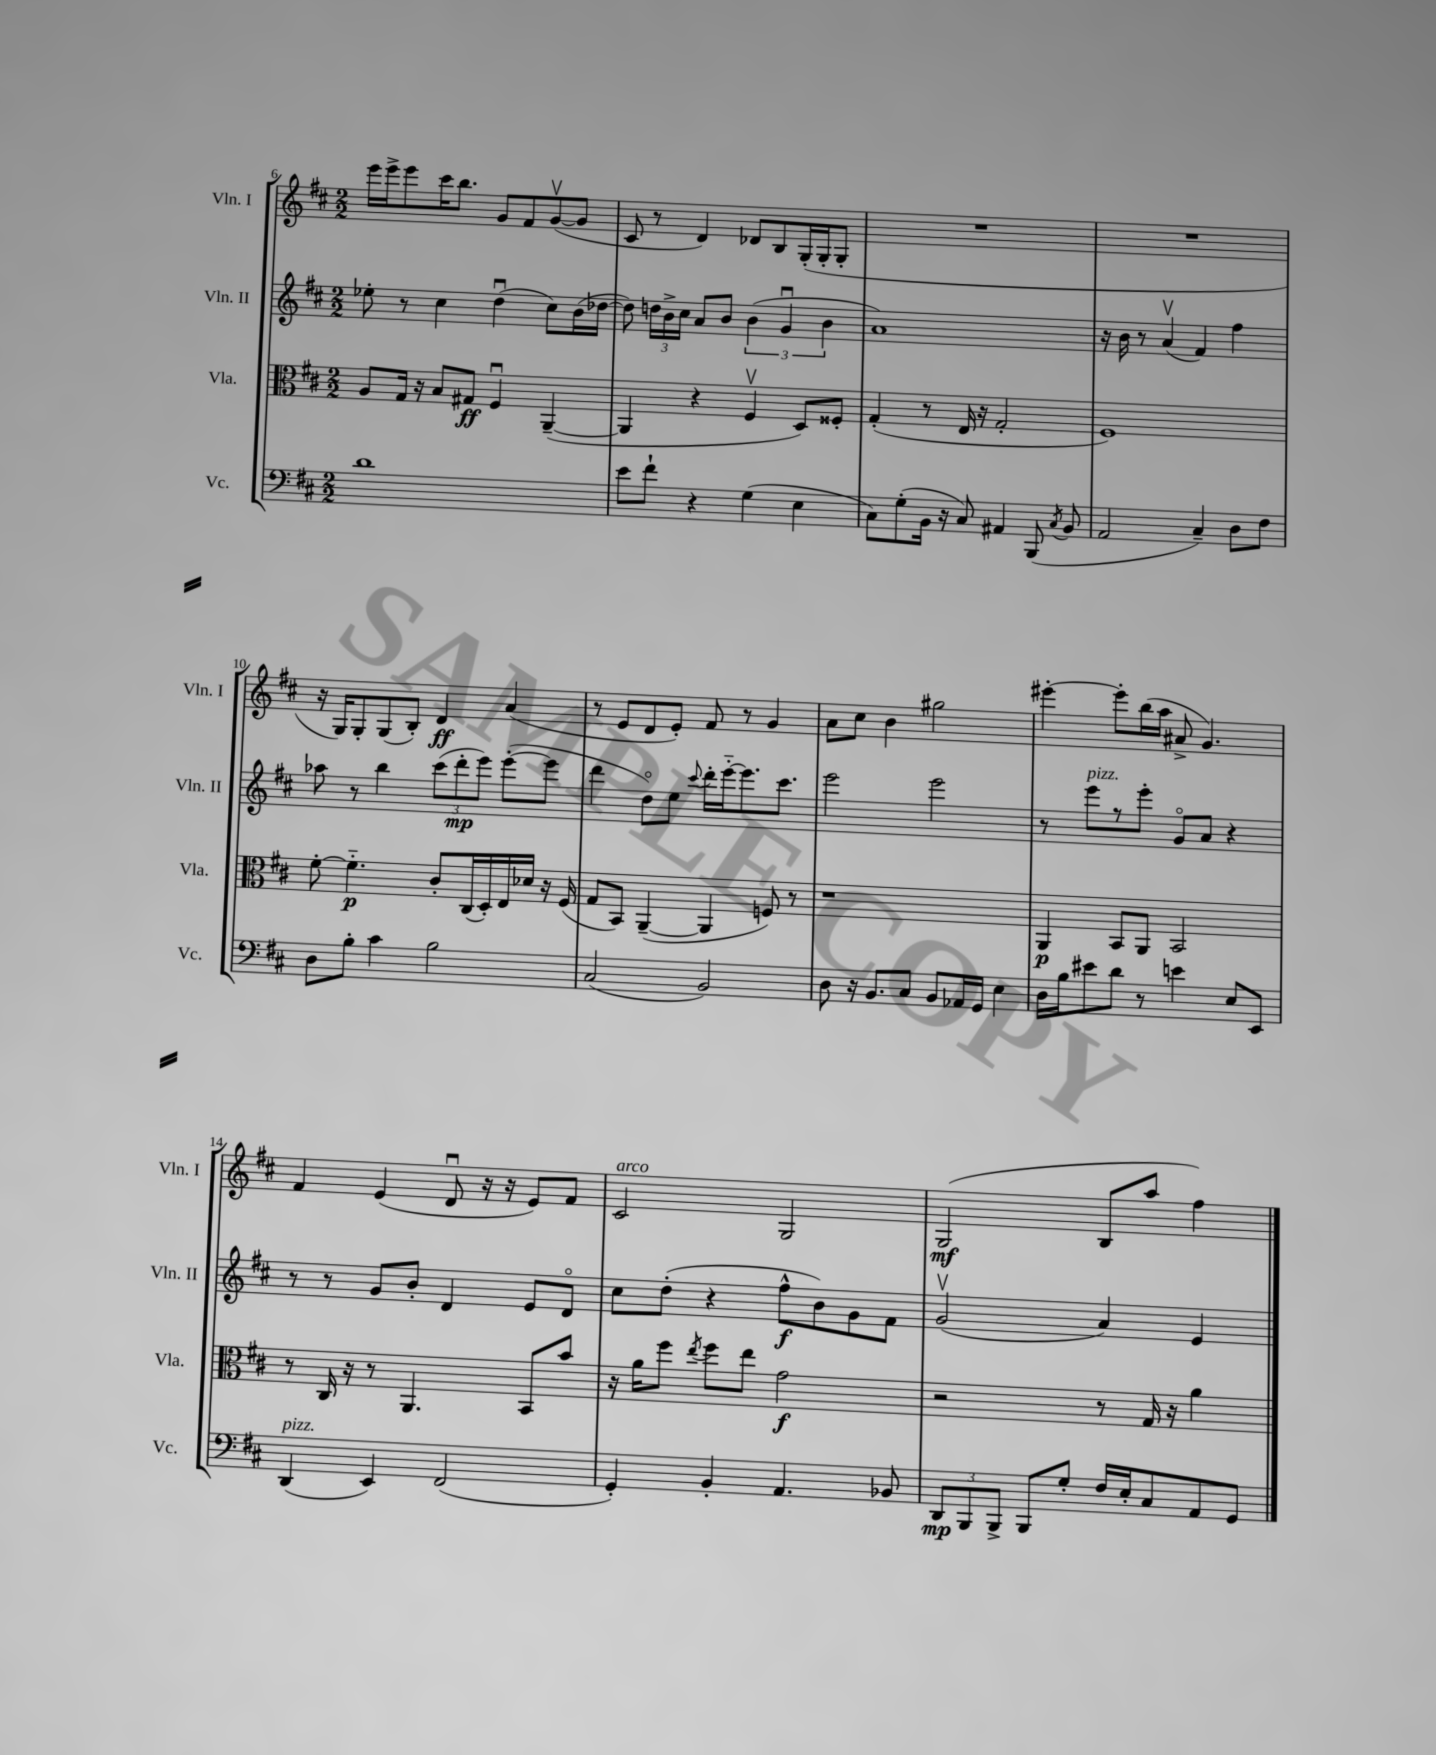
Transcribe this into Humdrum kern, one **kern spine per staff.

**kern	**kern	**kern	**kern
*staff4	*staff3	*staff2	*staff1
*clefF4	*clefC3	*clefG2	*clefG2
*k[f#c#]	*k[f#c#]	*k[f#c#]	*k[f#c#]
*M2/2	*M2/2	*M2/2	*M2/2
1d	8A	8ee-'	16eee
.	.	.	16eee^
.	16G	8r	8eee
.	16r	.	.
.	8B	4cc#	16ccc#
.	.	.	8.bb
.	8G#	.	.
.	4F#u	(4ddu	8g
.	.	.	8f#
.	([4AA~	8cc#)	([8gv
.	.	(16b	8g]
.	.	[16dd-	.
=	=	=	=
8e	4AA]	8dd-])	8c#
8f#`	.	24dd	8r
.	.	24b^	.
.	.	24cc#	.
4r	4r	8a	4d)
.	.	8b	.
(4G	4F#v	(6b	8d-
.	.	.	8B
.	.	6gu	.
4E	8D)	.	(16G'
.	.	.	16G'
.	.	6b	.
.	8F##'	.	8G'
=	=	=	=
8C#)	(4G'	1a)	1r
(8G'	.	.	.
16BB	8r	.	.
16r	.	.	.
8C#)	16E	.	.
.	16r	.	.
4AA#	2G'	.	.
(8BBB	.	.	.
8qC#	.	.	.
8BB	.	.	.
=	=	=	=
2AA	1F#)	16r	1r
.	.	16b	.
.	.	8r	.
.	.	(4av	.
4C#~)	.	4f#)	.
8D	.	4ff#	.
8F#	.	.	.
=	=	=	=
8D	[8f#'	8aa-	16r
.	.	.	16G)
8B'	4.f#'~]	8r	8G'
4c#	.	4bb	(8G
.	.	.	8B')
2B	8c#'	(12ccc#	4d
.	.	12ddd'	.
.	(16C#	.	.
.	.	12eee)	.
.	16D')	.	.
.	16E	([8eee'	(4a
.	16d-	.	.
.	16r	8eee]	.
.	(16F#	.	.
=	=	=	=
(2C#	8G	4ddd	8r
.	8BB)	.	8e
.	([4AA~	8ddo)	8d
.	.	8ee	8e')
.	.	8qqccc#	.
2BB)	4AA]	16ddd'	8f#
.	.	[16eee'~	.
.	.	8.eee]	8r
.	8F)	.	4g
.	.	8.ccc#	.
.	8r	.	.
=	=	=	=
8D	1r	2eee	8a
16r	.	.	8cc#
8.BB	.	.	.
.	.	.	4b
8C#	.	.	.
8BB	.	2eee	2gg#
16AA-	.	.	.
16GG	.	.	.
4E	.	.	.
=	=	=	=
16D	4AA	8r	[4eee#'
16B	.	.	.
8e#	.	8eee	.
8d	8BB	8r	8eee#']
8r	8AA	8eee'	(16bb
.	.	.	16aa
4e	2BB	8go	8a#^
.	.	8a	4.g)
8E	.	4r	.
8EE	.	.	.
=	=	=	=
(4DD	8r	8r	4f#
.	16C#	8r	.
.	16r	.	.
4EE)	8r	8g	(4e
.	4.AA	8b'	.
(2FF#	.	4d	8du
.	.	.	16r
.	.	.	16r
.	8BB	8e	8e)
.	8b	8do	8f#
=	=	=	=
4GG')	16r	8cc#	2c#
.	16a	.	.
.	8ff#	(8dd'	.
.	8qee	.	.
4BB'	8ff#	4r	.
.	8ee	.	.
4.AA	2g	8ff#^^	2G
.	.	8b)	.
.	.	8g	.
8BB-	.	8f#	.
=	=	=	=
12DD	2r	(2gv	(2G
12BBB	.	.	.
12BBB^	.	.	.
8BBB	.	.	.
8G'	.	.	.
16F#	8r	4a)	8B
16E'	.	.	.
8C#	16G	.	8aa
.	16r	.	.
8AA	4a	4e	4ff#)
8GG	.	.	.
==	==	==	==
*-	*-	*-	*-
